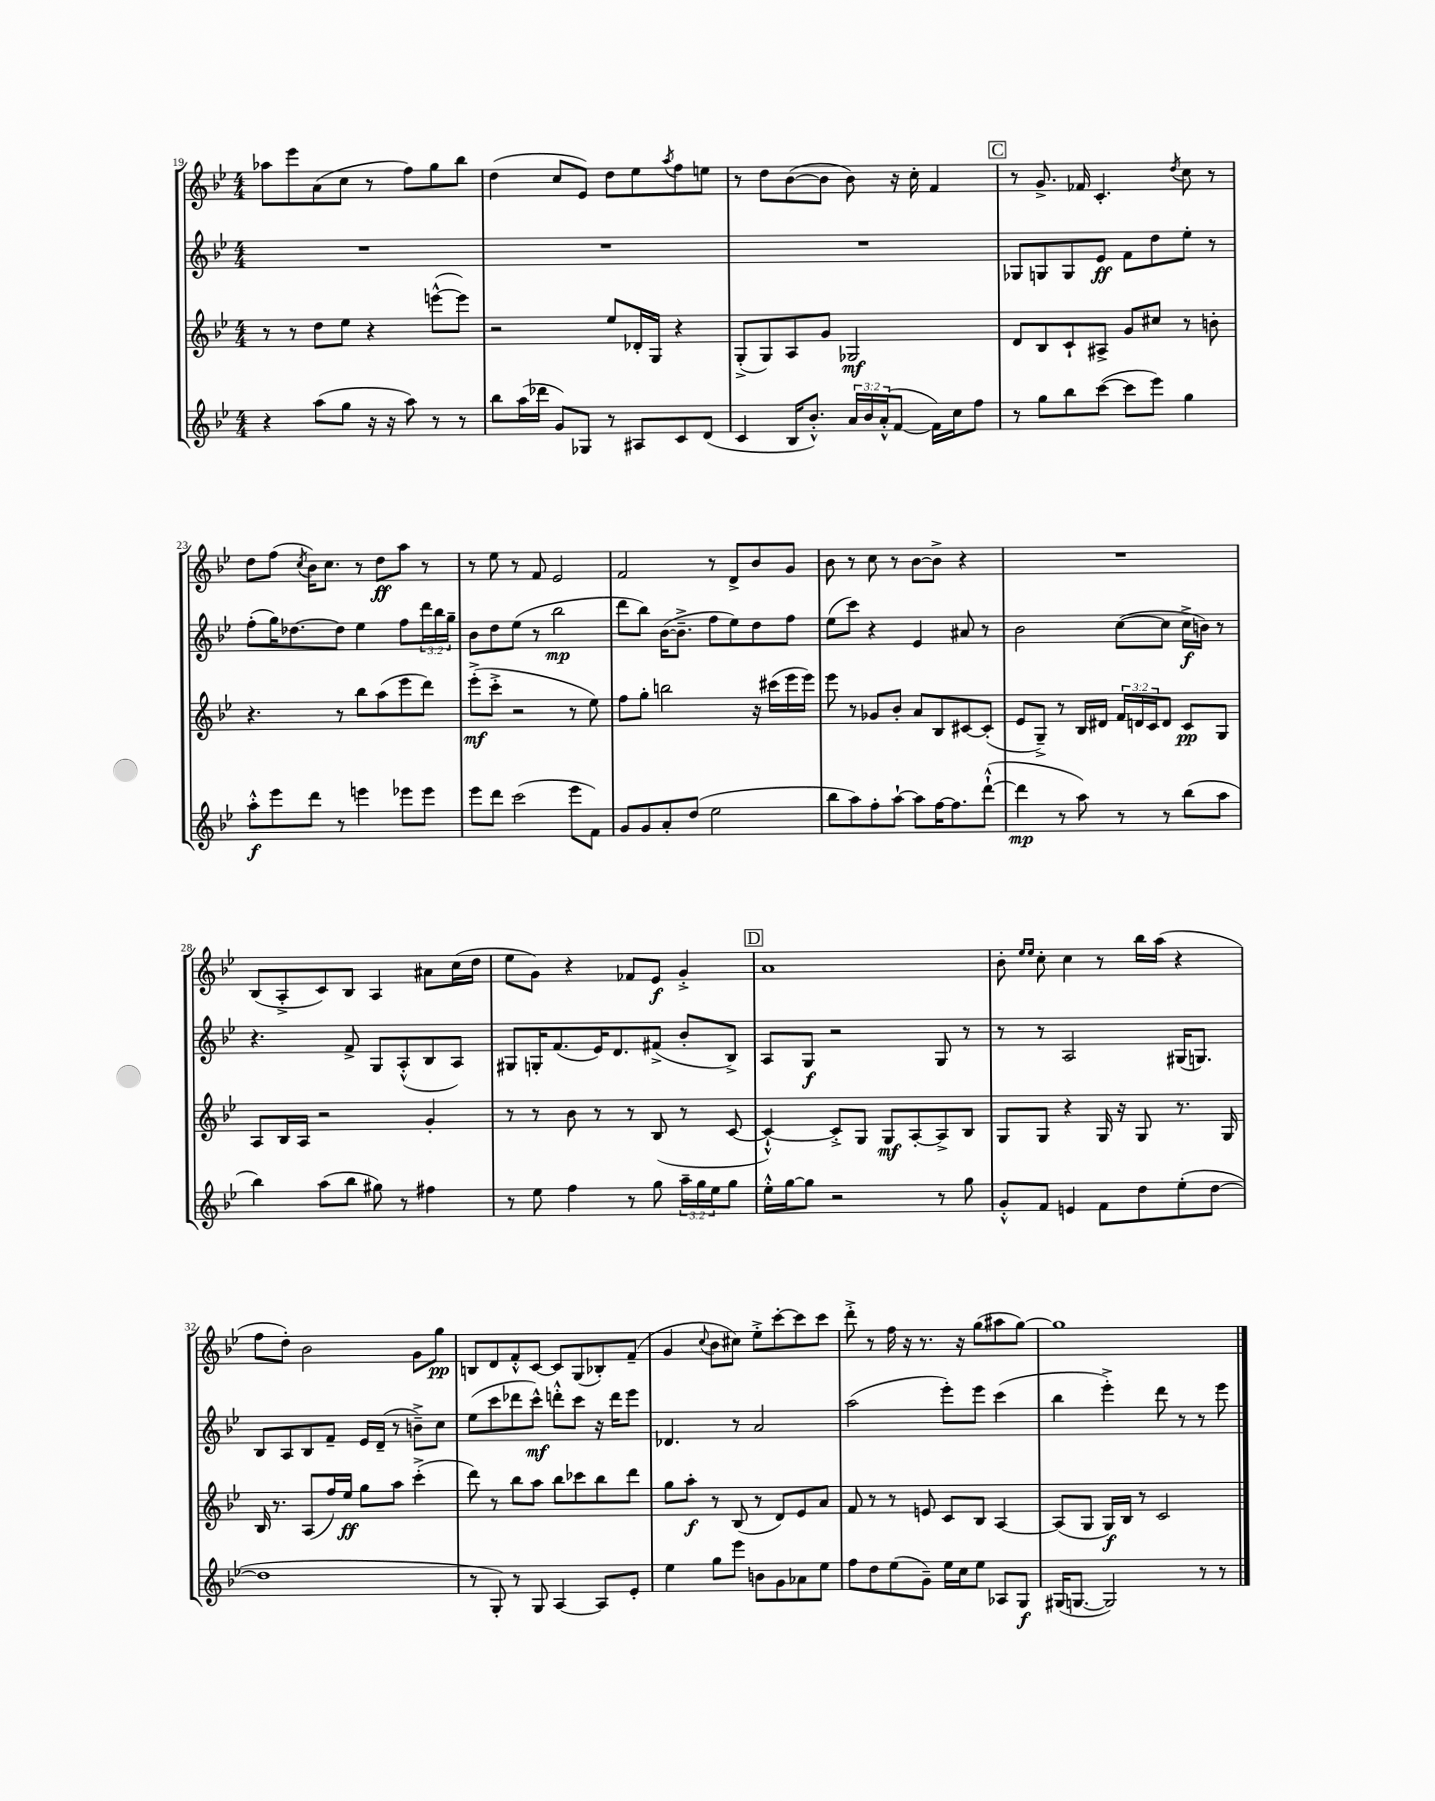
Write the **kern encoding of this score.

**kern	**kern	**kern	**kern
*staff4	*staff3	*staff2	*staff1
*clefG2	*clefG2	*clefG2	*clefG2
*k[b-e-]	*k[b-e-]	*k[b-e-]	*k[b-e-]
*M4/4	*M4/4	*M4/4	*M4/4
4r	8r	1r	8aa-
.	8r	.	8eee-
(8aa	8dd	.	(8a
8gg	8ee-	.	8cc
16r	4r	.	8r
16r	.	.	.
8aa)	.	.	8ff)
8r	([8eee^^	.	8gg
8r	8eee])	.	8bb-
=	=	=	=
8bb-	2r	1r	(4dd
(16aa	.	.	.
16ddd-	.	.	.
8g)	.	.	8cc
8G-	.	.	8e-)
8r	8ee-	.	8dd
8A#	16d-'	.	8ee-
.	16G	.	.
.	.	.	8qaa
8c	4r	.	8ff
(8d	.	.	8ee
=	=	=	=
4c	(8G'^	1r	8r
.	8G)	.	8dd
16B-	8A	.	([8b-
8.b-'^^)	.	.	.
.	8g	.	8b-]
24a	2G-	.	8b-)
24b-	.	.	.
(24a'^^	.	.	.
[8f	.	.	16r
.	.	.	16cc'
16f])	.	.	4f
16cc	.	.	.
8ff	.	.	.
=	=	=	=
8r	8d	8G-	8r
8gg	8B-	8G	8.g^
8bb-	8c`	8G	.
.	.	.	16f-
([8ccc	8A#^	8e-	4.c'
8ccc]	8g	8f	.
8eee-)	8cc#	8dd	.
.	.	.	8qdd
4gg	8r	8ee-'	8cc
.	8b'	8r	8r
=	=	=	=
8aa'^^	4.r	(8ff'	8dd
8eee-	.	16gg)	(8ff
.	.	[8.dd-	.
.	.	.	8qcc
8ddd	.	.	16b-)
.	.	.	8.cc
8r	8r	8dd-]	.
4eee	8bb-	4ee-	8r
.	(8aa	.	8dd
8eee-	8eee-	8ff	8aa
8eee-	8ddd)	24ddd	8r
.	.	24bb-	.
.	.	24gg~	.
=	=	=	=
8eee-	(8eee-'^	8b-	8r
8ddd	8ccc'^	8dd	8ee-
(2ccc	2r	(8ee-	8r
.	.	8r	8f
.	.	2bb-	2e-
8eee-	8r	.	.
8f)	8ee-)	.	.
=	=	=	=
8g	8ff	8ddd	2f
8g	8gg'	8bb-)	.
8a'	2bb	([16b-	.
.	.	8.b-~^]	.
(8dd	.	.	.
2ee-	.	8ff	8r
.	.	8ee-)	8d^
.	16r	8dd	8b-
.	(16ccc#	.	.
.	16eee-	8ff	8g
.	16eee-)	.	.
=	=	=	=
8bb-	8eee-	(8ee-	8b-
8aa)	8r	8ccc)	8r
8ff'	8g-	4r	8cc
[8aa`	8b-'	.	8r
8aa]	8a	4e-	[8b-
[16ff	8B-	.	8b-^]
8.ff]	.	.	.
.	[8c#	8a#	4r
([8ddd`^^	(8c#']	8r	.
=	=	=	=
4ddd]	8e-	2b-	1r
.	8G~^)	.	.
8r	8r	.	.
8aa)	16B-	.	.
.	16d#	.	.
8r	24f	([8cc	.
.	24d	.	.
.	24c	.	.
8r	8d	8cc]	.
(8bb-	8c	16cc^	.
.	.	16b)	.
8aa	8G	8r	.
=	=	=	=
4bb-)	8A	4.r	(8B-
.	16B-	.	8A'^
.	16A	.	.
(8aa	2r	.	8c)
8bb-	.	8f^	8B-
8gg#)	.	8G	4A
8r	.	(8A'^^	.
4ff#	4g'	8B-	8a#
.	.	8A)	(16cc
.	.	.	16dd
=	=	=	=
8r	8r	8G#	8ee-
8ee-	8r	16G'	8g)
.	.	(8.f	.
4ff	8b-	.	4r
.	8r	16e-)	.
.	.	8.d	.
8r	8r	.	8f-
8gg	(8B-	(8f#^	8e-
24aa~	8r	8b-'	4g'^
24gg	.	.	.
24ee-	.	.	.
8gg	[8c	8B-^)	.
=	=	=	=
16ee-'^^	4c`^^_)	8A	1a
[16gg	.	.	.
8gg]	.	8G	.
2r	8c'^]	2r	.
.	8G	.	.
.	8G	.	.
.	[8A'	.	.
8r	8A^]	8G	.
8gg	8B-	8r	.
=	=	=	=
8g'^^	8G	8r	8b-'
.	.	.	16qqee-
.	.	.	16qqee-
8f	8G	8r	8cc'
4e	4r	2A	4cc
8f	16G	.	8r
.	16r	.	.
8dd	8G	.	16bb-
.	.	.	(16aa
(8ee-'	8.r	(16G#	4r
.	.	8.G)	.
[8dd	.	.	.
.	16G	.	.
=	=	=	=
1dd]	16B-	8B-	8ff
.	8.r	.	.
.	.	8A	8dd')
.	(8A	8B-	2b-
.	16ff)	8f~	.
.	16ee-	.	.
.	8gg	16e-	.
.	.	(16d~	.
.	8aa	8r	.
.	(4ccc'^	8b~^)	8g
.	.	8cc	8gg
=	=	=	=
8r	8ddd)	(8ee-	8B
8G')	8r	8ccc	8d
8r	8bb-	8ddd-	8f'^^
8G	8aa	8ccc^^)	[8c
[4A	8bb-	8ddd'^^	8c]
.	8ccc-	8ccc	(8G
8A]	8bb-	16r	8B-')
.	.	16ddd	.
8e-'	8ddd	8eee-	(8f~
=	=	=	=
4ee-	8gg	4.d-	4g
.	8aa'	.	.
.	.	.	8qqcc
8gg	8r	.	8b-
8eee-	(8B-	8r	8cc#)
8b	8r	2a	8ee-'^
8g	8d)	.	[8ccc'
8a-	8e-	.	8ccc]
8ee-	8a	.	8ccc
=	=	=	=
8ff	8f	(2aa	8ddd'^
8dd	8r	.	8r
(8ee-	8r	.	16ff
.	.	.	16r
8g~)	8e	.	8.r
16ee-	8c	8eee-')	.
16cc	.	.	16r
8ee-	8B-	8eee-	(8gg
8A-	[4A	(4ccc	8aa#
8G	.	.	[8gg)
=	=	=	=
(16G#	(8A]	4bb-	1gg]
[8.G	.	.	.
.	8G	.	.
2G])	16G)	4eee-'^)	.
.	16B-	.	.
.	8r	.	.
.	2c	8ddd	.
.	.	8r	.
8r	.	8r	.
8r	.	8eee-	.
==	==	==	==
*-	*-	*-	*-
